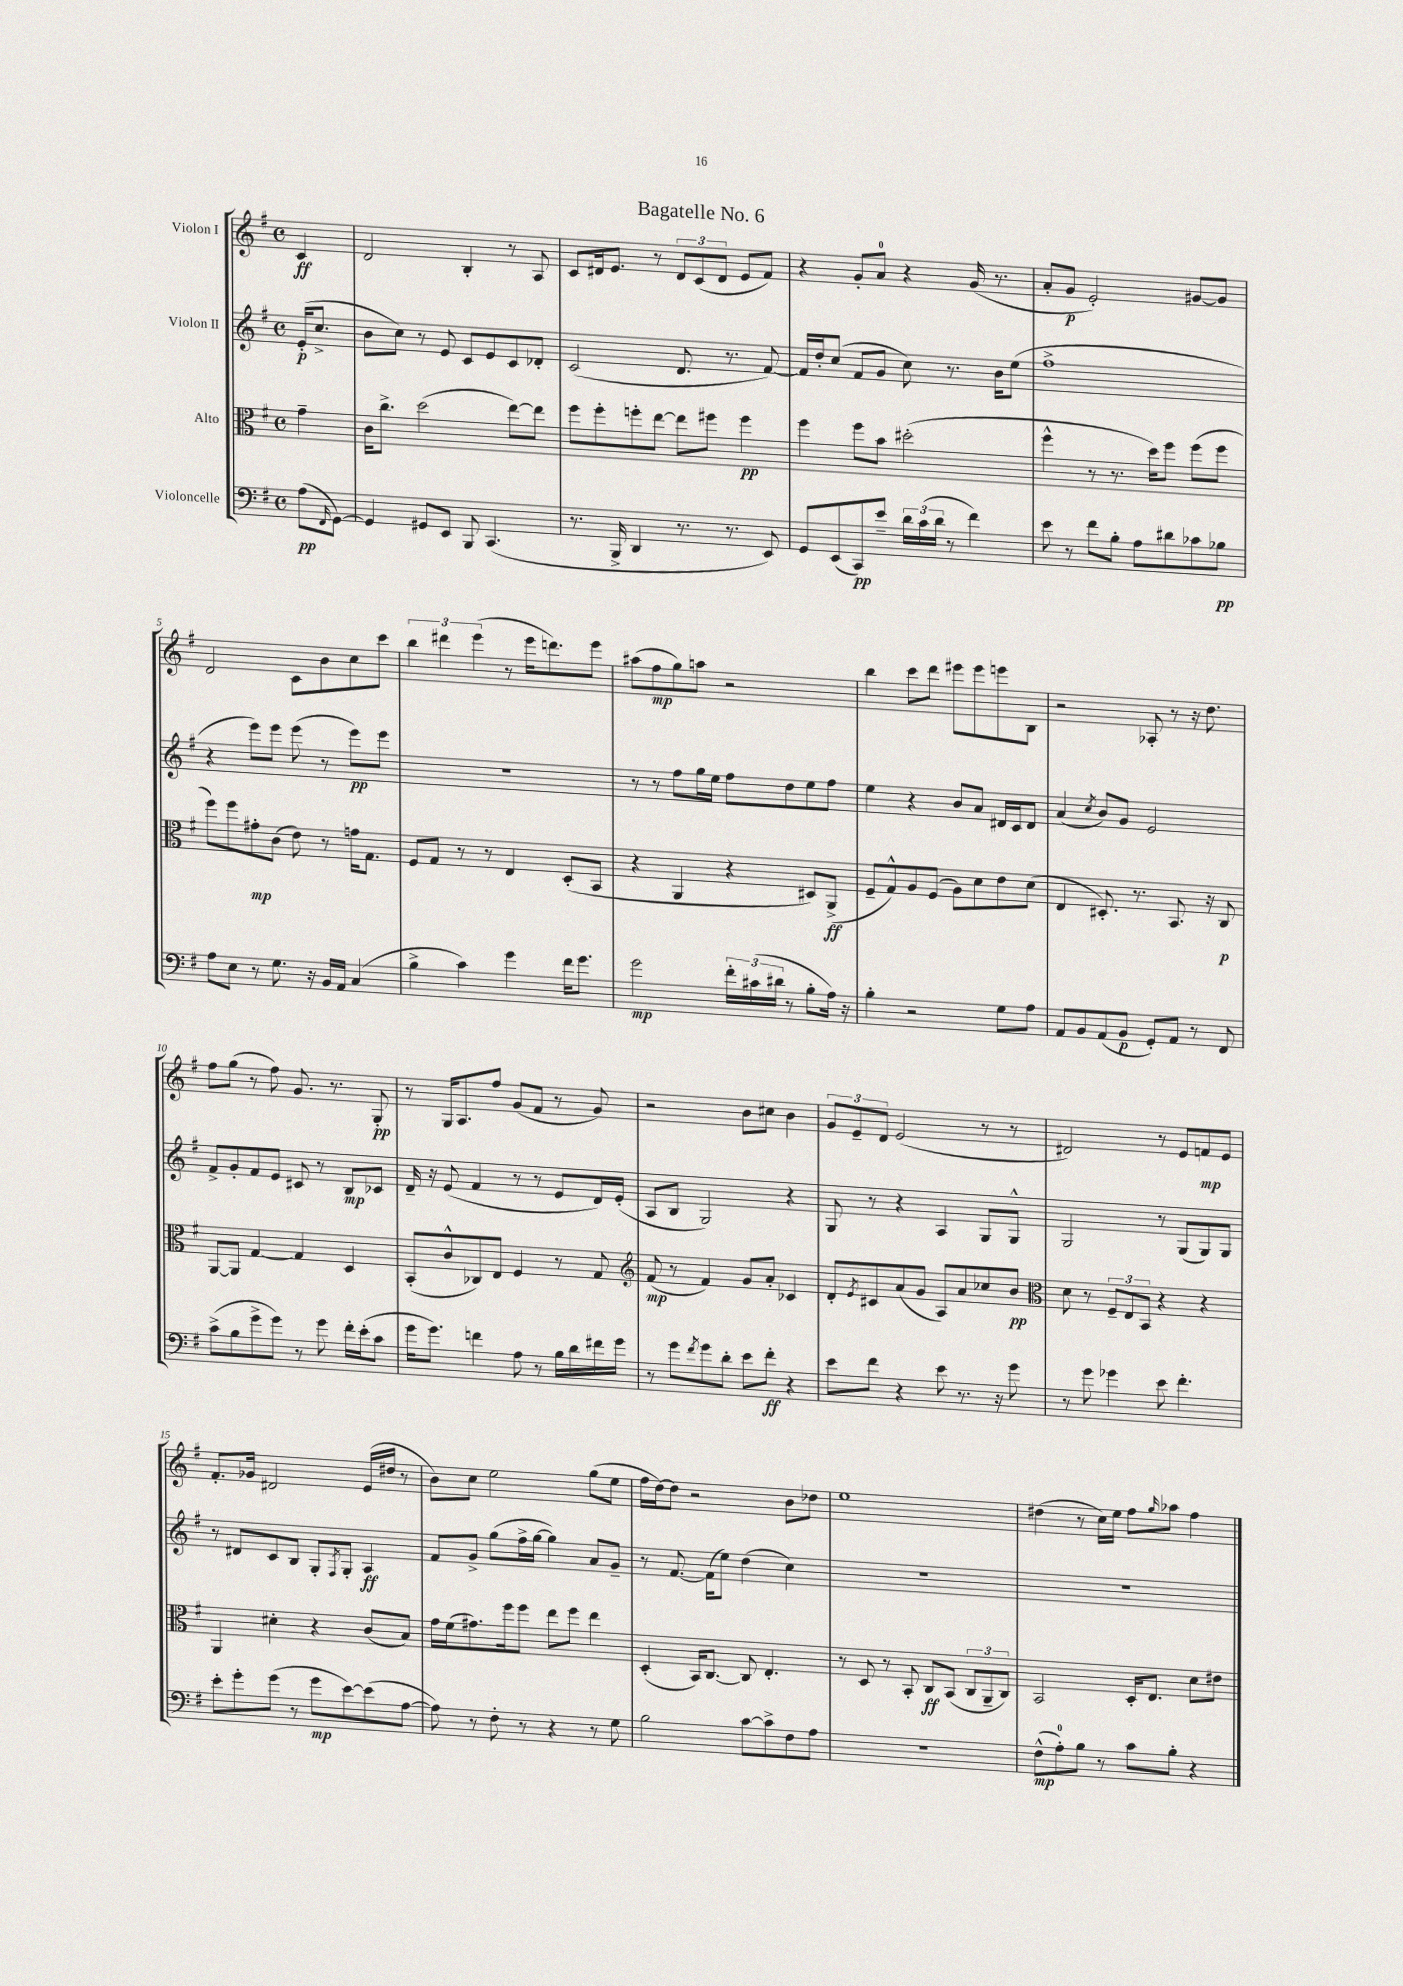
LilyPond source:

\header { title = "Bagatelle No. 6" }
<<
\new StaffGroup <<
\new Staff = "s0" \with { instrumentName = "Violon I" } {
    \clef treble \key g \major \defaultTimeSignature \time 4/4 \partial 4
    c'4\ff |
    d'2 b4-. r8 a8 |
    c'8 dis'16 e'8. r8 \tuplet 3/2 { dis'8 c'8( dis'8 } e'8 fis'8) |
    r4 g'8-. a'8-0 r4 g'16( r8. |
    a'8-. g'8\p e'2-.) gis'8~ gis'8 |
    d'2 c'8 b'8 c''8 c'''8 |
    \tuplet 3/2 { b''4 dis'''4 e'''4( } r8 e'''16 d'''8.) e'''8 |
    ais''8( fis''8\mp g''8) a''8 r2 |
    b''4 c'''8 d'''8 eis'''8 eis'''8 e'''8 b8 |
    r2 aes8-. r8 r16 d''8. |
    fis''8 g''8( r8 fis''8) g'8. r8. g8-.\pp |
    r8 g16 a8. fis''8 g'8( fis'8 r8 g'8) |
    r2 b'8 cis''8 b'4 |
    \tuplet 3/2 { g'8 e'8-- d'8 } e'2( r8 r8 |
    dis'2) r8 e'8 f'8\mp e'8 |
    fis'8.-. ges'16 dis'2 e'16( dis''16 r8 |
    b'8) c''8 e''2 g''8( e''8 |
    fis''16 d''16~) d''8 r2 b'8 des''8 |
    e''1 |
    dis''4( r8 c''16) e''16 fis''8 \grace { g''16 } aes''8 fis''4 \bar "|." |
}
\new Staff = "s1" \with { instrumentName = "Violon II" } {
    \clef treble \key g \major \defaultTimeSignature \time 4/4 \partial 4
    e'16-.\p( c''8.-> |
    b'8 c''8) r8 e'8 c'8 e'8 c'8 des'8-. |
    c'2( d'8. r8. fis'8~) |
    fis'16 d''16-. c''8( fis'8 g'8 c''8) r8. b'16 e''8( |
    fis''1-> |
    r4 e'''8) e'''8 e'''8( r8 e'''8\pp) e'''8 |
    r1 |
    r8 r8 fis''8 g''16 e''16 fis''8 d''8 e''8 fis''8 |
    e''4 r4 b'8 a'8 dis'16 c'16 dis'8 |
    a'4( \acciaccatura { c''8 } b'8) g'8 e'2 |
    fis'8-> g'8-. fis'8 e'8 cis'8 r8 b8\mp ces'8 |
    d'16-- r16 e'8( fis'4 r8 r8 e'8 d'16) e'16-.( |
    a8 b8 g2) r4 |
    g8 r8 r4 a4 g8 g8-^ |
    g2 r8 g8( g8) g8 |
    r8 dis'8 c'8 b8 g8-. \acciaccatura { fis8 } g8-. a4\ff |
    fis'8 g'8-> g''8( fis''16-> g''16~ g''4) a'8 g'8-- |
    r8 fis'8.~ fis'16( e''8) d''4( c''4) |
    R1 |
    R1 \bar "|." |
}
\new Staff = "s2" \with { instrumentName = "Alto" } {
    \clef alto \key g \major \defaultTimeSignature \time 4/4 \partial 4
    g'4-- |
    c'16 c''8.-> d''2( e''8~) e''8 |
    fis''8 fis''8-. f''8-. e''8~ e''8 fis''8 fis''4\pp |
    fis''4 fis''8 b'8 dis''2-.( |
    fis''4-^ r8 r8. d''16) fis''8 fis''8( fis''8 |
    fis''8) fis''8 gis'8-.\mp c'8( e'8) r8 g'16 g8. |
    fis8 g8 r8 r8 e4 d8-.( b,8 |
    r4 a,4 r4 dis8) a,8->\ff( |
    fis8-- g8-^) a8 fis8( a8) d'8 e'8 d'8( |
    e4 dis8.-.) r8. b,8. r16 c8\p |
    a,8~ a,8 g4~ g4 d4 |
    b,8-.( c'8-^ ces8) e8 fis4 r8 g8 |
    \clef treble fis'8\mp( r8 fis'4) g'8 a'8-. ces'4 |
    d'8-. \acciaccatura { e'8 } cis'8 a'8( g'8 a8) a'8 ces''8 b'8\pp |
    \clef alto d'8 r8 \tuplet 3/2 { fis8-- e8 b,8 } r4 r4 |
    a,4 dis'4-. r4 c'8( b8) |
    g'16 fis'16( gis'8.) fis''16 fis''8 e''8 fis''8 e''4 |
    d4-.( b,16) c8.~ c8 e4.-. |
    r8 d8 r8 b,8-. c8\ff b,8( \tuplet 3/2 { c8 a,8-- c8) } |
    b,2 d16-. e8. d'8 eis'8 \bar "|." |
}
\new Staff = "s3" \with { instrumentName = "Violoncelle" } {
    \clef bass \key g \major \defaultTimeSignature \time 4/4 \partial 4
    a8\pp( \grace { fis,16 } g,8~) |
    g,4 gis,8 e,8 b,,8 c,4.( |
    r8. b,,16-> d,4 r8. r8. e,8) |
    g,8 e,8( c,8\pp) e'8-- \tuplet 3/2 { d'16 c'16( d'16 } r8 fis'4) |
    e'8 r8 fis'8 b8-. a8 dis'8 ces'8 bes8\pp |
    a8 e8 r8 g8. r16 b,16 a,16 c4( |
    b4-> c'4) g'4 fis'16 g'8. |
    g'2\mp \tuplet 3/2 { fis'16-. cis'16( dis'16 } r8 b8-. a16) r16 |
    b4-. r2 g8 a8 |
    a,8 b,8 a,8( b,8\p g,8-.) a,8 r8 fis,8 |
    c'8->( b8 g'8-> g'8) r8 g'8 fis'16-. e'16-.( c'8 |
    g'16 g'8.) f'4 a8 r8 b16 d'16 fis'16 g'16 |
    r8 g'8 \acciaccatura { fis'8 } g'8 d'8-. e'8 fis'8-.\ff r4 |
    e'8 fis'8 r4 e'8 r8. r16 g'8 |
    r8 g'8 ges'4 e'8 fis'4.-. |
    e'8-. g'8-. g'8( r8 g'8\mp e'8~) e'8( a8~ |
    a8) r8 fis8-. r8 r4 r8 g8 |
    b2 c'8~ c'8-> fis8 a8 |
    R1 |
    fis8-^\mp( a8-0-.) b8 r8 c'8 b8-. r4 \bar "|." |
}
>>
>>
